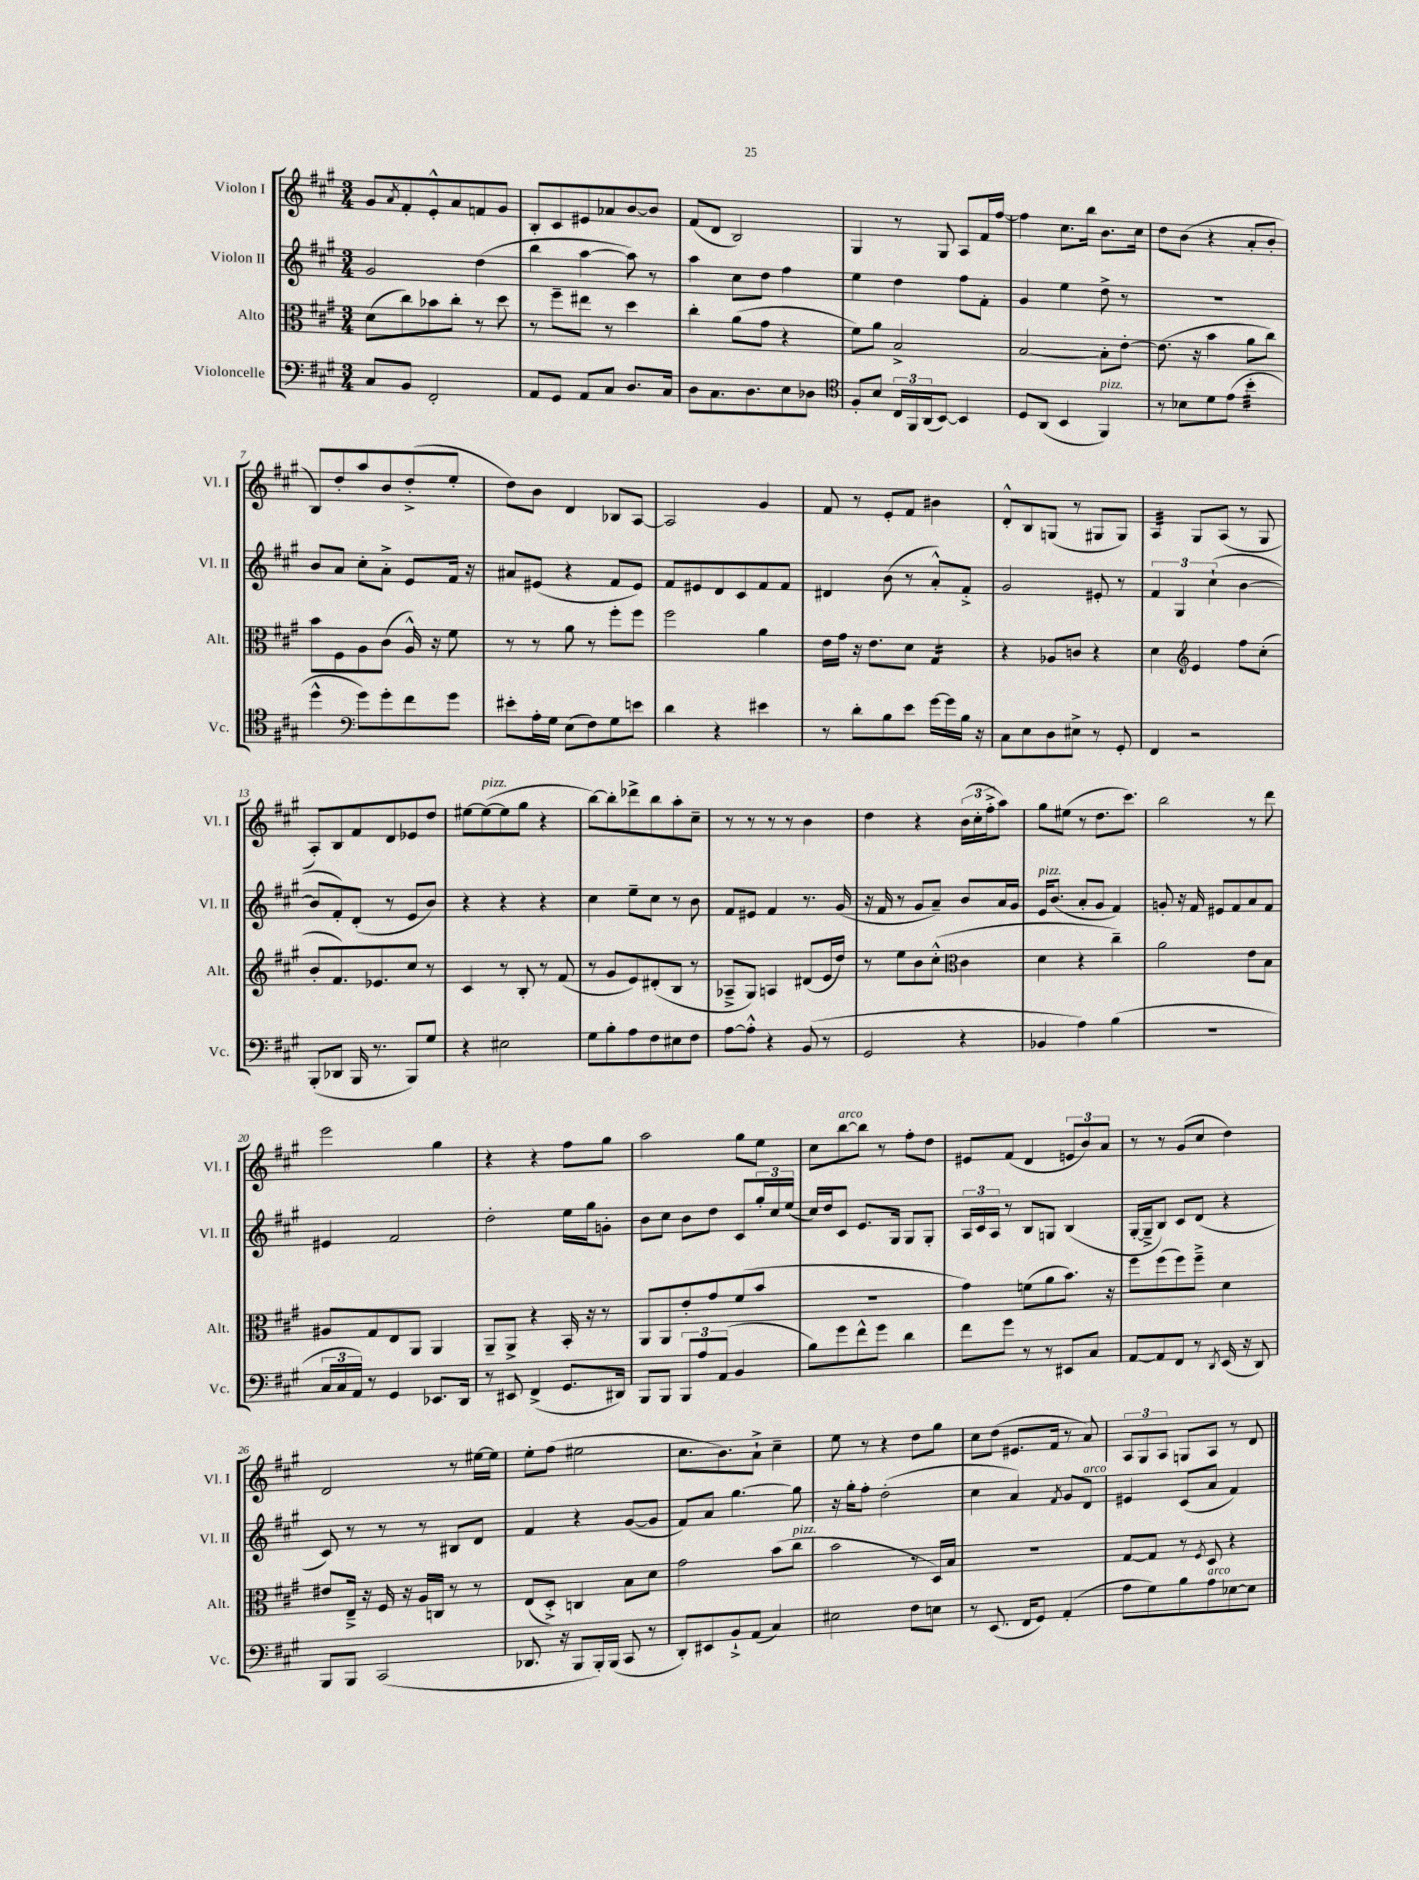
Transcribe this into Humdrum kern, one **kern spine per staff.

**kern	**kern	**kern	**kern
*staff4	*staff3	*staff2	*staff1
*clefF4	*clefC3	*clefG2	*clefG2
*k[f#c#g#]	*k[f#c#g#]	*k[f#c#g#]	*k[f#c#g#]
*M3/4	*M3/4	*M3/4	*M3/4
8C#	(8d	2g#	8g#
.	.	.	8qa
8BB	8cc#)	.	8f#'
2FF#'	8b-	.	8e'^^
.	8cc#'	.	8a
.	8r	(4dd	8f
.	8dd	.	8g#
=	=	=	=
8AA	8r	4bb	8B'
8GG#	8ff#~	.	8c#
8AA	8ee#	[4aa	8e#
8C#	8r	.	8a-
8.D	4dd	8aa])	[8b
.	.	8r	8b]
16C#	.	.	.
=	=	=	=
8D	4cc#'	4aa	(8f#
8.C#	.	.	8d
.	(8a	8cc#	2B)
8.D	.	.	.
.	8g#	8dd	.
8E	4r	4ff#	.
8D-	.	.	.
=	=	=	=
*clefC4	*	*	*
8F#'	8f#)	4ee	4G#
8B	8a	.	.
24C#	2B^	4dd	8r
24FF#	.	.	.
(24AA	.	.	.
[8BB)	.	.	8G#
4BB]	.	8ff#	8A
.	.	8f#'	16f#
.	.	.	[16ff#
=	=	=	=
8D	[2B	4g#	4ff#]
(8AA	.	.	.
4BB	.	4ee	8.cc#
.	.	.	16bb
4FF#)	8B']	8dd^	8.b
.	[8e'	8r	.
.	.	.	16cc#
=	=	=	=
8r	(8.e]	2.r	8dd
8B-	.	.	(8b
.	16r	.	.
8d	4b	.	4r
(8e	.	.	.
4b'	8a	.	8a'
.	8cc#)	.	8b'
=	=	=	=
4dd^^	8b	8b	8B)
.	8F#	8a	8dd'
*clefF4	*	*	*
8g#)	8A	8cc#'	8aa
8g#'	(8c#	8a'^	8b
8f#	16A^^)	8e	(8dd'^
.	16r	.	.
8g#	8f#	16f#	8ee'
.	.	16r	.
=	=	=	=
8e#'	8r	8a#	8dd)
16A'	8r	(8e#	8b
16G#	.	.	.
(8E	8a	4r	4d
8F#)	8r	.	.
8G#	8ff#'	8f#	8B-
8e	8ff#	8e#)	[8A
=	=	=	=
4d	2ff#	8f#	2A]
.	.	8e#	.
4r	.	8d	.
.	.	8c#	.
4e#	4a	8f#	4g#
.	.	8f#	.
=	=	=	=
8r	16e	4d#	8f#
.	16g#	.	.
8d'	16r	.	8r
.	8.e	.	.
8B	.	(8b	8e'
8e	8d	8r	8f#
[16g#	4G#	8a'^^)	4b#
16g#]	.	.	.
16B	.	8f#'^	.
16r	.	.	.
=	=	=	=
8C#	4r	2g#	8d'^^
8E	.	.	8B
8D	8A-	.	(8G
8E#^	8c	.	8r
8r	4r	8e#'	8G#
8GG#'	.	8r	8G#)
=	=	=	=
4FF#	4d	6f#	4A
.	.	6G#	.
*	*clefG2	*	*
2r	4e	.	8G#
.	.	(6cc#`	.
.	.	.	(8A
.	8ff#	[4b	8r
.	(8cc#'	.	8G#
=	=	=	=
(8BBB'	8b'	8b]	8A')
8DD-	8.f#)	8f#')	8B
16BBB	.	(8d'	8f#
8.r	8.e-	.	.
.	.	8r	8d
8BBB)	8cc#	8e	8e-
8G#	8r	8b)	8dd
=	=	=	=
4r	4c#	4r	[8ee#
.	.	.	(8ee#_
2E#	8r	4r	8ee#]
.	8B'	.	8gg#
.	8r	4r	4r
.	(8f#	.	.
=	=	=	=
8G#	8r	4cc#	[8bb)
8B'	8g#	.	8bb']
8A	8e)	8ee~	8ddd-^
8F#	(8d#'	8cc#	8bb
8E#	8B	8r	8aa'
8F#	8r	8b	8cc#~
=	=	=	=
[8A	8A-~^	8f#	8r
8A'^^]	8G#)	8e#	8r
4r	4A	4f#	8r
.	.	.	8r
(8BB	(8d#	8.r	4b
8r	16e	.	.
.	16dd)	(16g#	.
=	=	=	=
2GG#	8r	16r	4dd
.	.	16f#	.
.	8ee	8r	.
.	8b	8g#	4r
.	(8cc#'^^	8a~)	.
*	*clefC3	*	*
4r	4c#	8b	(24b
.	.	.	24cc#'
.	.	.	24ff#'^
.	.	16a	8aa)
.	.	16g#	.
=	=	=	=
4BB-	4d	16e	8gg#
.	.	(8.b	.
.	.	.	(8ee#
4A)	4r	8a'	8r
.	.	8g#	8.dd
(4B	4cc#~)	4f#)	.
.	.	.	8.ccc#)
=	=	=	=
2.r	2a	8g'	2bb
.	.	16r	.
.	.	16f#	.
.	.	8e#	.
.	.	8f#	.
.	8e	8a	8r
.	8B	8f#	8ddd
=	=	=	=
24C#	8A#	4e#	2eee
24C#	.	.	.
24AA)	.	.	.
8r	8G#	.	.
4GG#	8E	2f#	.
.	8AA	.	.
8.EE-	4AA	.	4gg#
16DD	.	.	.
=	=	=	=
8r	8AA~	2dd'	4r
8EE#	8AA^	.	.
(4FF#^	4r	.	4r
8.GG#	16BB'	16ee	8ff#
.	16r	16gg#	.
.	8r	8g'	8gg#
16DD#)	.	.	.
=	=	=	=
8BBB	8AA	8b	2aa
8BBB	8AA	8cc#	.
12BBB	8e'	8b	.
12A	.	.	.
.	8g#	8dd	.
(12AA	.	.	.
4BB	(8f#	8c#	8gg#
.	8b	24gg#'	8ee
.	.	24cc#	.
.	.	(24ee	.
=	=	=	=
8B)	2.r	16cc#)	8cc#
.	.	16dd	.
8g#	.	8c#	[8bb
8f#^^	.	8.e	8bb]
8g#	.	.	8r
.	.	16G#	.
4d	.	8G#	8ff#'
.	.	8G#'	8dd
=	=	=	=
8f#	4g#)	24A	8e#
.	.	24c#	.
.	.	24A	.
8g#	.	8r	(8f#
8r	(8f	8B	4d
8r	8a	8G	.
8EE#	8.b)	(4B	12e
.	.	.	12b)
8C#	.	.	.
.	.	.	12a
.	16r	.	.
=	=	=	=
[8AA	8ff#	[16G#'	8r
.	.	16G#~^]	.
8AA]	(8ff#	8B)	8r
8FF#	8ff#)	8c#	(8g#
8r	8ff#~^	(8d	8cc#
8qDD	.	.	.
(16EE	4d	4r	4dd)
16r	.	.	.
8DD)	.	.	.
=	=	=	=
8BBB	8e#	8c#)	2d
8BBB	16E~^	8r	.
.	16r	.	.
(2CC#	16F#	8r	.
.	16r	.	.
.	16A	8r	.
.	16C	.	.
.	8r	8B#	8r
.	8r	8d	[16ee#
.	.	.	16ee#]
=	=	=	=
8.DD-	(8E	4f#	8ee'
.	8D'^)	.	(8ff#
16r	.	.	.
8BBB	4C	4r	2ee#
16BBB')	.	.	.
(16BBB	.	.	.
8CC#	8B	([8g#	.
8r	8d	8g#]	.
=	=	=	=
8DD')	2g#	8f#)	8.cc#
8EE#	.	8a	.
.	.	.	8.b)
8BB`^	.	[4.gg#	.
(8AA	.	.	8a`^
4C#)	(8b	.	4cc#~
.	8cc#	8gg#]	.
=	=	=	=
2E#	2b	16r	8ee
.	.	16gg#'	.
.	.	8ff#'	8r
.	.	(2dd'	4r
8F#	8r	.	8dd
8E	16D)	.	8gg#
.	16B	.	.
=	=	=	=
8r	2.r	4cc#	8cc#
(8.EE	.	.	(8dd
.	.	4a)	8.e#
16FF#	.	.	.
8GG#)	.	.	.
.	.	.	16f#
.	.	8qf#	.
(4AA'	.	8g#	8r
.	.	8d	8a)
=	=	=	=
8A	[8G#	4e#	12A
.	.	.	12G#
8G#)	8G#]	.	.
.	.	.	12A
8B	8r	(8c#	8G
.	8qF#	.	.
8A	8D	8a	8A
[8E-	4r	4f#)	8r
8E-]	.	.	8d
==	==	==	==
*-	*-	*-	*-
